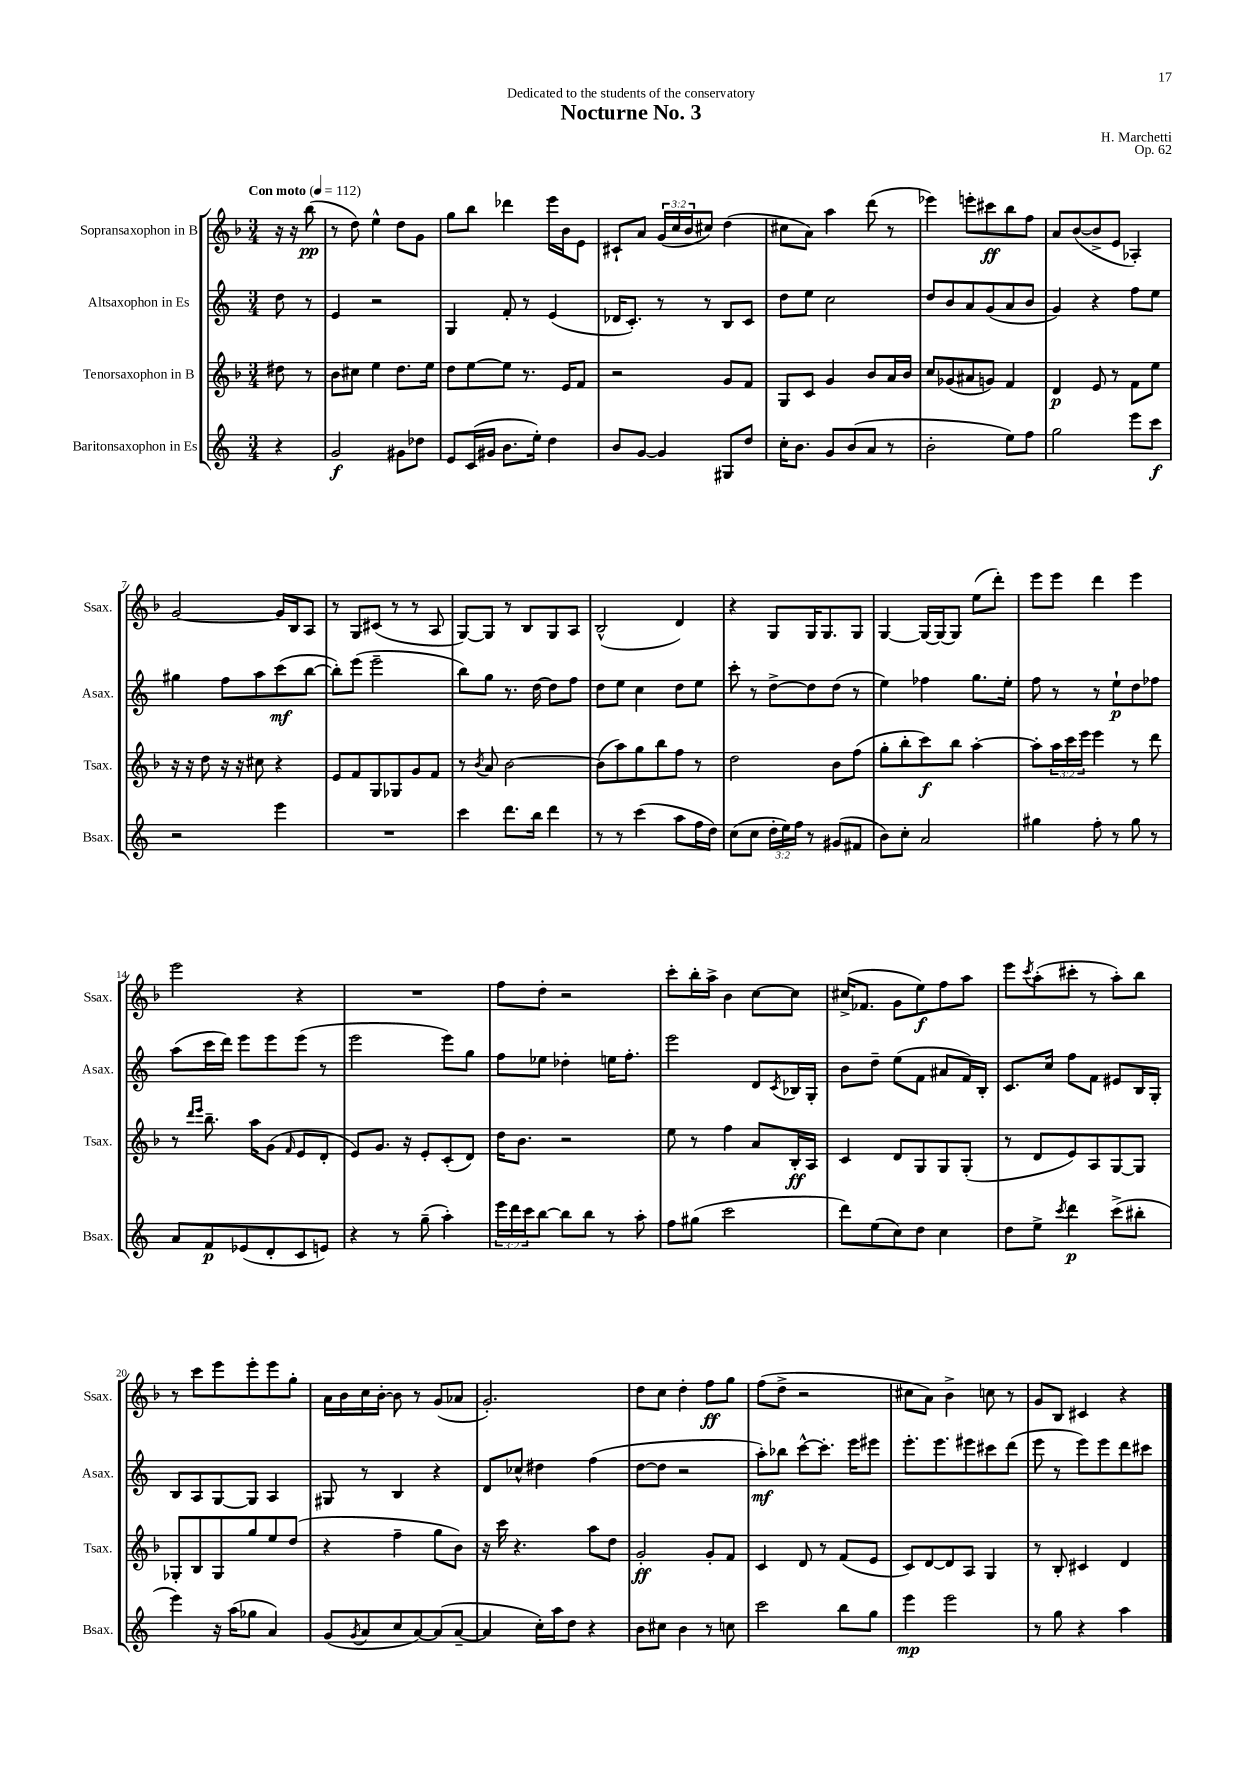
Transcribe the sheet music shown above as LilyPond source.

\header { title = "Nocturne No. 3" composer = "H. Marchetti" dedication = "Dedicated to the students of the conservatory" opus = "Op. 62" }
<<
\new StaffGroup <<
\new Staff = "s0" \with { instrumentName = "Sopransaxophon in B" shortInstrumentName = "Ssax." } {
    \clef treble \key f \major \numericTimeSignature \time 3/4 \override Staff.TupletNumber.text = #tuplet-number::calc-fraction-text \partial 4 \tempo "Con moto" 4 = 112
    r16 r16 bes''8\pp( |
    r8 d''8) e''4-^ d''8 g'8 |
    g''8 bes''8 des'''4 e'''16 bes'16 e'8 |
    cis'8-! a'8 \tuplet 3/2 { g'16( c''16 bes'16 } cis''8) d''4( |
    cis''8 a'8) a''4 d'''8( r8 |
    ees'''4) e'''8-. cis'''8\ff bes''8 f''8 |
    a'8 bes'8~( bes'8-> e'8 aes4-.) |
    g'2~ g'16 bes16 a8 |
    r8 g8 cis'8( r8 r8 a8 |
    g8~) g8 r8 bes8 g8 a8 |
    bes2-^( d'4) |
    r4 g8 g16 g8. g8 |
    g4~ g16~ g16~ g8 e''8( d'''8-.) |
    e'''8 e'''8 d'''4 e'''4 |
    e'''2 r4 |
    R2. |
    f''8 d''8-. r2 |
    c'''8-. bes''16-. a''16-> bes'4 c''8~ c''8 |
    cis''16->( fes'8. g'8 e''8\f) f''8 a''8 |
    e'''8 \acciaccatura { c'''8 } a''8-.( cis'''8-. r8 a''8-.) bes''8 |
    r8 c'''8 e'''8 e'''8-. e'''8 g''8-. |
    a'16 bes'16 c''16 bes'16~-. bes'8 r8 g'8( aes'8 |
    g'2.-.) |
    d''8 c''8 d''4-. f''8\ff g''8 |
    f''8( d''8-> r2 |
    cis''8 a'8) bes'4-> c''8 r8 |
    g'8 bes8 cis'4 r4 \bar "|." |
}
\new Staff = "s1" \with { instrumentName = "Altsaxophon in Es" shortInstrumentName = "Asax." } {
    \clef treble \key c \major \numericTimeSignature \time 3/4 \partial 4
    d''8 r8 |
    e'4 r2 |
    g4 f'8-. r8 e'4( |
    des'16 c'8.-.) r8 r8 b8 c'8 |
    d''8 e''8 c''2 |
    d''8 b'8 a'8 g'8( a'8 b'8 |
    g'4) r4 f''8 e''8 |
    gis''4 f''8 a''8 c'''8\mf( b''8~ |
    b''8-.) e'''8( e'''2-- |
    b''8) g''8 r8. d''16~ d''8 f''8 |
    d''8 e''8 c''4 d''8 e''8 |
    c'''8-. r8 d''8~-> d''8 d''8( r8 |
    e''4) fes''4 g''8. e''16-. |
    f''8 r8 r8 e''8-!\p d''8 fes''8 |
    a''8( c'''16 d'''16) e'''8 e'''8 e'''8( r8 |
    e'''2 e'''8) g''8 |
    f''8 ees''8 des''4-. e''16 f''8.-. |
    e'''2 d'8 \acciaccatura { c'8 } bes16 g16-. |
    b'8 d''8-- e''8( f'8 ais'8 f'16) b16-. |
    c'8. c''16 f''8 f'8 eis'8 b16 g16-. |
    b8 a8 g8~ g8 a4 |
    gis8 r8 b4 r4 |
    d'8 ces''8-^ dis''4 f''4( |
    d''8~ d''8 r2 |
    a''8-.\mf) bes''8 c'''8~-^ c'''8.-. e'''16 eis'''8 |
    e'''8.-. e'''8. eis'''8 cis'''8 d'''8( |
    e'''8 r8 e'''8) e'''8 d'''8 cis'''8 \bar "|." |
}
\new Staff = "s2" \with { instrumentName = "Tenorsaxophon in B" shortInstrumentName = "Tsax." } {
    \clef treble \key f \major \numericTimeSignature \time 3/4 \override Staff.TupletNumber.text = #tuplet-number::calc-fraction-text \partial 4
    dis''8 r8 |
    bes'8 cis''8 e''4 d''8. e''16 |
    d''8 e''8~ e''8 r8. e'16 f'8 |
    r2 g'8 f'8 |
    g8 c'8 g'4 bes'8 a'16 bes'16 |
    c''8 ges'8( ais'8 g'8) f'4 |
    d'4\p e'8 r8 f'8 e''8 |
    r16 r16 d''8 r16 r16 cis''8 r4 |
    e'8 f'8 g8 ges8 g'8 f'8 |
    r8 \acciaccatura { bes'8 } a'8 bes'2~ |
    bes'8( a''8) g''8 bes''8 f''8 r8 |
    d''2 bes'8 f''8( |
    g''8-. bes''8-. c'''8\f) bes''8 a''4~-. |
    a''8-. \tuplet 3/2 { a''16 c'''16 e'''16 } e'''4 r8 d'''8 |
    r8 \grace { d'''16 e'''16 } bes''8.-- a''16 g'8( \grace { f'16 } e'8 d'8-. |
    e'8) g'8. r16 e'8-. c'8-.( d'8) |
    d''16 bes'8. r2 |
    e''8 r8 f''4 a'8 bes16-.\ff a16 |
    c'4 d'8 g8 g8 g8-.( |
    r8 d'8 e'8) a8 g8~ g8 |
    ges8-. bes8 ges8 g''8 e''8 d''8( |
    r4 f''4-- g''8 bes'8) |
    r16 c'''16 r4. a''8 d''8 |
    g'2-.\ff g'8-. f'8 |
    c'4 d'8 r8 f'8( e'8 |
    c'8) d'8~ d'8 a8 g4 |
    r8 bes8-. cis'4 d'4 \bar "|." |
}
\new Staff = "s3" \with { instrumentName = "Baritonsaxophon in Es" shortInstrumentName = "Bsax." } {
    \clef treble \key c \major \numericTimeSignature \time 3/4 \override Staff.TupletNumber.text = #tuplet-number::calc-fraction-text \partial 4
    r4 |
    g'2\f gis'8 des''8 |
    e'8 c'16( gis'16 b'8. e''16-.) d''4 |
    b'8 g'8~ g'4 gis8 d''8 |
    c''16-. b'8. g'8 b'8( a'8 r8 |
    b'2-. e''8) f''8 |
    g''2 e'''8 c'''8\f |
    r2 e'''4 |
    R2. |
    c'''4 d'''8. b''16 d'''4 |
    r8 r8 c'''4( a''8 f''16 d''16) |
    c''8( c''8 \tuplet 3/2 { d''16-. e''16) f''16 } r8 gis'8( fis'8 |
    b'8) c''8-. a'2 |
    gis''4 f''8-. r8 gis''8 r8 |
    a'8 f'8\p ees'8( d'8-. c'8 e'8) |
    r4 r8 g''8--( a''4-.) |
    \tuplet 3/2 { e'''16 d'''16 c'''16 } b''8~ b''8 b''8 r8 a''8-. |
    f''8 gis''8( c'''2 |
    d'''8) e''8( c''8) d''8 c''4 |
    d''8 e''8-> \acciaccatura { c'''8 } d'''4\p c'''8->( bis''8-. |
    e'''4) r16 a''16( ges''8 a'4) |
    g'8( \acciaccatura { g'8 } a'8 c''8 a'8~) a'8( a'8~-- |
    a'4 c''16-.) a''16 d''8 r4 |
    b'8 cis''8 b'4 r8 c''8 |
    c'''2 b''8 g''8 |
    e'''4\mp e'''2 |
    r8 g''8 r4 a''4 \bar "|." |
}
>>
>>
